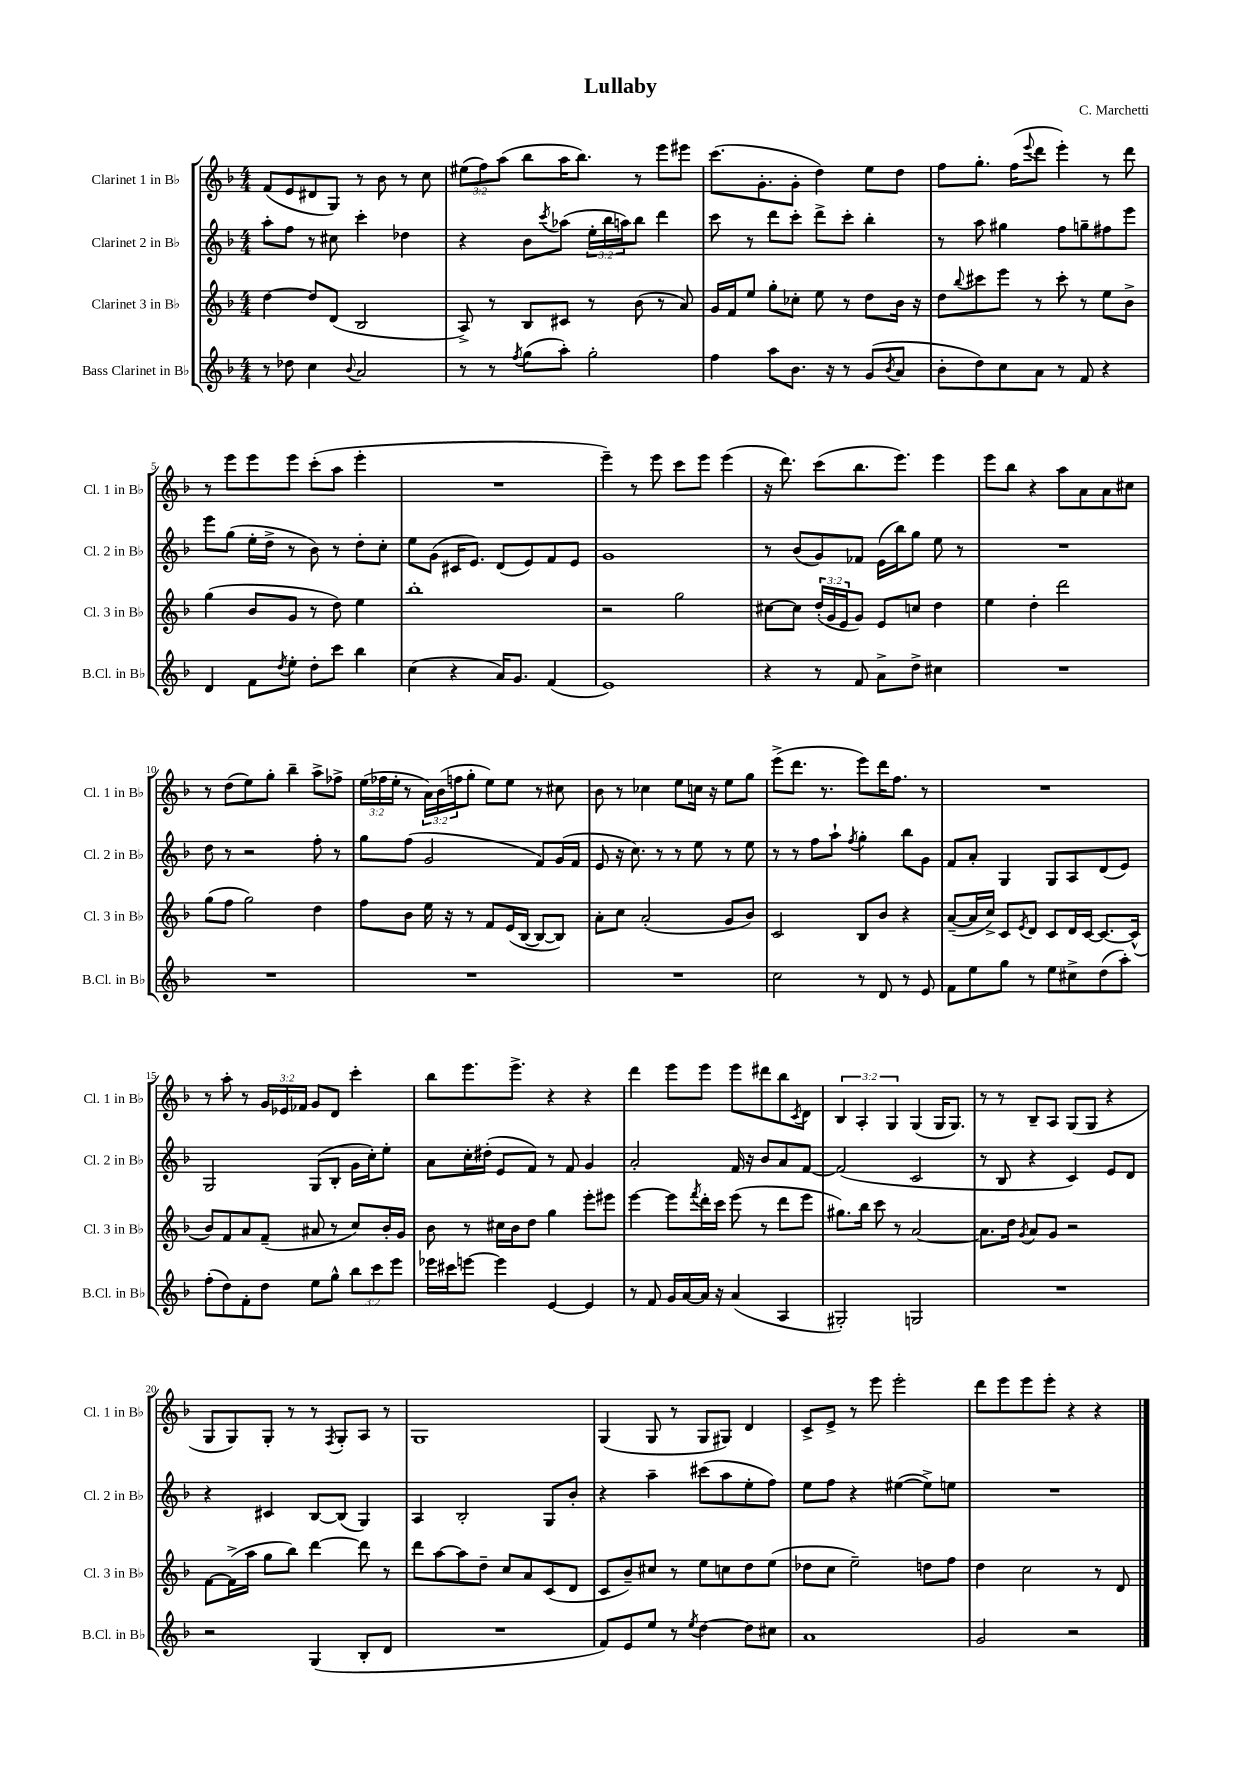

**kern	**kern	**kern	**kern
*staff4	*staff3	*staff2	*staff1
*clefG2	*clefG2	*clefG2	*clefG2
*k[b-]	*k[b-]	*k[b-]	*k[b-]
*M4/4	*M4/4	*M4/4	*M4/4
8r	[4dd\	8aa'\L	(8f/L
8dd-\	.	8ff\J	8e/
4cc\	8dd/]L	8r	8d#/
.	(8d/J	8cc#\	8G/J)
8qqb-/	.	.	.
2a/	2B-/	4ccc'\	8r
.	.	.	8b-\
.	.	4dd-\	8r
.	.	.	8cc\
=	=	=	=
8r	8A^/)	4r	(12ee#\L
.	.	.	12ff\)
8r	8r	.	.
.	.	.	(12aa\J
8qff/	.	.	.
(8gg\L	8B-/L	8b-\L	8bb-\L
.	.	8qccc/	.
8aa'\J)	8c#/J	(8aa-\J	16aa\K
.	.	.	8.bb-\J)
2gg'\	8r	24ee'\LL	.
.	.	24bb-\	.
.	.	24aa\J)	.
.	(8b-\	8bb-\J	8r
.	8r	4ddd\	8eee\L
.	8a/)	.	8eee#\J
=	=	=	=
4ff\	16g/LL	8ccc\	(8.ccc\L
.	16f/J	.	.
.	8ee/J	8r	.
.	.	.	8.g'\
8aa\L	8gg'\L	8ddd\L	.
8.b-\J	8cc-'\J	8ccc'\J	8g'\J
.	8ee\	8ddd^\L	4dd\)
16r	.	.	.
8r	8r	8ccc'\J	.
(8g/L	8dd\L	4bb-'\	8ee\L
8qb-/	.	.	.
8a/J	16b-\Jk	.	8dd\J
.	16r	.	.
=	=	=	=
8b-'\L	8dd\L	8r	8ff\L
.	8qqbb-/	.	.
8dd\)	8ccc#\	8aa\	8.gg'\J
8cc\	8eee\J	4gg#\	.
.	.	.	(16ff\LK
.	.	.	8qqeee/
8a\J	8r	.	8ddd\J
8r	8ccc#'\	8ff\L	4eee'\)
8f/	8r	8gg~\	.
4r	8ee\L	8ff#\	8r
.	8b-^\J	8eee\J	8ddd\
=	=	=	=
4d/	(4gg\	8eee\L	8r
.	.	(8gg\J	8eee\L
8f\L	8b-/L	16ee'\LL	8eee\
.	.	16dd^\JJ	.
8qdd/	.	.	.
8ee'\J	8g/J	8r	8eee\J
8dd'\L	8r	8b-\)	(8ccc'\L
8ccc\J	8dd\)	8r	8aa\J
4bb-\	4ee\	8dd'\L	4eee'\
.	.	8cc'\J	.
=	=	=	=
(4cc\	1bb-'	8ee\L	1r
.	.	(8g\J	.
4r	.	16c#/LK	.
.	.	8.e/J)	.
16a/LK)	.	(8d/L	.
8.g/J	.	.	.
.	.	8e/)	.
(4f/	.	8f/	.
.	.	8e/J	.
=	=	=	=
1e)	2r	1g	4eee~\)
.	.	.	8r
.	.	.	8eee\
.	2gg\	.	8ccc\L
.	.	.	8eee\J
.	.	.	(4eee\
=	=	=	=
4r	[8cc#\L	8r	16r
.	.	.	8.ddd\)
.	8cc#\]J	(8b-/L	.
8r	(24dd'/LL	8g/)	(8ccc\L
.	24g/	.	.
.	24e/J	.	.
8f/	8g/J)	8f-/J	8.bb-\
8a^\L	8e/L	(16e\LL	.
.	.	16bb-\J)	8.eee\J)
8dd^\J	8cc/J	8gg\J	.
4cc#\	4dd\	8ee\	4eee\
.	.	8r	.
=	=	=	=
1r	4ee\	1r	8eee\L
.	.	.	8bb-\J
.	4dd'\	.	4r
.	2ddd\	.	8aa\L
.	.	.	8a\
.	.	.	8a\
.	.	.	8cc#\J
=	=	=	=
1r	(8gg\L	8dd\	8r
.	8ff\J	8r	(8dd\L
.	2gg\)	2r	8ee\)
.	.	.	8gg'\J
.	.	.	4bb-~\
.	4dd\	8ff'\	8aa^\L
.	.	8r	8ff-^\J
=	=	=	=
1r	8ff\L	8gg\L	(24ee\LL
.	.	.	24ff-\
.	.	.	24ee'\JJ
.	8b-\J	(8ff\J	8r
.	16ee\	2g/	24a\LL)
.	.	.	(24b-\
.	16r	.	.
.	.	.	24ff\J
.	8r	.	8gg'\J
.	8f/L	.	8ee\L)
.	(16e/L	.	8ee\J
.	[16B-/JJ	.	.
.	8B-/_L	8f/L)	8r
.	8B-/]J)	(16g/L	8cc#\
.	.	16f/JJ	.
=	=	=	=
1r	8a'\L	8e/	8b-\
.	8cc\J	16r	8r
.	.	8.cc\)	.
.	(2a'/	.	4cc-\
.	.	8r	.
.	.	8r	8ee\L
.	.	8ee\	16cc\Jk
.	.	.	16r
.	8g/L	8r	8ee\L
.	8b-/J)	8ee\	8gg\J
=	=	=	=
2cc\	2c/	8r	(8eee^\L
.	.	8r	8.ddd\J
.	.	8ff\L	.
.	.	.	8.r
.	.	8aa`\J	.
.	.	8qff/	.
8r	8B-/L	4gg'\	8eee\L)
8d/	8b-/J	.	16ddd\K
.	.	.	8.ff\J
8r	4r	8bb-\L	.
8e/	.	8g\J	8r
=	=	=	=
8f\L	([8a~/L	8f/L	1r
8ee\	16a/]L	8a'/J	.
.	16cc^/JJ)	.	.
8gg\J	8c/L	4G/	.
.	8qe/	.	.
8r	8d/J	.	.
8ee\L	8c/L	8G/L	.
8cc#^\	16d/L	8A/	.
.	[16c/JJ	.	.
(8dd\	8.c/_L	(8d/	.
8aa'\J)	.	8e/J)	.
.	(16c^^/]Jk	.	.
=	=	=	=
(8ff'\L	8b-/L)	2G/	8r
8dd\)	8f/	.	8aa'\
8f'\	8a/	.	8r
8dd\J	(8f~/J	.	24g/LL
.	.	.	24e-/
.	.	.	24f-/JJ
8ee\L	8a#/	(8G/L	8g/L
8gg^^\J	8r	8B-'/J	8d/J
12bb-\L	8cc/L)	16g\LL	4ccc'\
.	.	16cc'\J)	.
12ccc\	.	.	.
.	16b-'/L	8ee'\J	.
12eee\J	.	.	.
.	16g/JJ	.	.
=	=	=	=
16eee-\LL	8b-\	8a\L	8bb-\L
16ccc#\J	.	.	.
[8eee\J	8r	16cc'\L	8.eee\
.	.	(16dd#'\JJ	.
4eee\]	16cc#\LL	8e/L	.
.	16b-\J	.	8.eee^\J
.	8dd\J	8f/J)	.
[4e/	4gg\	8r	4r
.	.	8f/	.
4e/]	8eee'\L	4g/	4r
.	8eee#\J	.	.
=	=	=	=
8r	[4eee\	2a'/	4ddd\
8f/	.	.	.
16g/LL	8eee\]L	.	8eee\L
[16a/	.	.	.
.	8qfff/	.	.
16a/]JJ	16ddd'\L	.	8eee\J
16r	16ccc\JJ	.	.
(4a/	(8eee\	16f/	8eee\L
.	.	16r	.
.	8r	8b-/L	8ddd#\
4A/	8ddd\L	8a/	8bb-\
.	.	.	8qc/
.	8eee\J	[8f/J	8d\J
=	=	=	=
2G#'/)	8.gg#\L)	(2f/]	6B-/
.	.	.	6A'/
.	16bb-\Jk	.	.
.	8ccc\	.	.
.	.	.	6G/
.	8r	.	.
2G/	[2a/	2c/	(4G/
.	.	.	16G/LK
.	.	.	8.G/J)
=	=	=	=
1r	8.a\]L	8r	8r
.	.	8B-/	8r
.	16dd\Jk	.	.
.	8qg/	.	.
.	8a/L	4r	8B-~/L
.	8g/J	.	8A/J
.	2r	4c/)	(8G/L
.	.	.	8G/J
.	.	8e/L	4r
.	.	8d/J	.
=	=	=	=
2r	[8f\L	4r	8G/L
.	(16f^\]L	.	8G/)
.	16aa\JJ	.	.
.	8gg\L	4c#/	8G'/J
.	8bb-\J)	.	8r
(4G/	[4ddd\	[8B-/L	8r
.	.	.	8qF/
.	.	(8B-/]J	8G'/L
8B-'/L	8ddd\]	4G/)	8A/J
8d/J	8r	.	8r
=	=	=	=
1r	8ddd\L	4A/	1G
.	[8aa\	.	.
.	8aa\]	2B-'/	.
.	8dd~\J	.	.
.	8cc/L	.	.
.	8a/	.	.
.	(8c/	8G/L	.
.	8d/J	8b-'/J	.
=	=	=	=
8f/L)	8c/L	4r	(4G/
8e/	8b-~/)	.	.
8ee/J	8cc#/J	4aa~\	8G/
8r	8r	.	8r
8qee/	.	.	.
[4dd\	8ee\L	(8ccc#\L	8G/L
.	8cc\	8aa\	8G#/J)
8dd\]L	8dd\	8ee'\	4d/
8cc#\J	(8ee\J	8ff\J)	.
=	=	=	=
1a	8dd-\L	8ee\L	8c^/L
.	8cc\J	8ff\J	8e^/J
.	2ee~\)	4r	8r
.	.	.	8eee\
.	.	([4ee#\	2eee'\
.	8dd\L	8ee#^\]L)	.
.	8ff\J	8ee\J	.
=	=	=	=
2g/	4dd\	1r	8ddd\L
.	.	.	8eee\
.	2cc\	.	8eee\
.	.	.	8eee'\J
2r	.	.	4r
.	8r	.	4r
.	8d/	.	.
==	==	==	==
*-	*-	*-	*-
